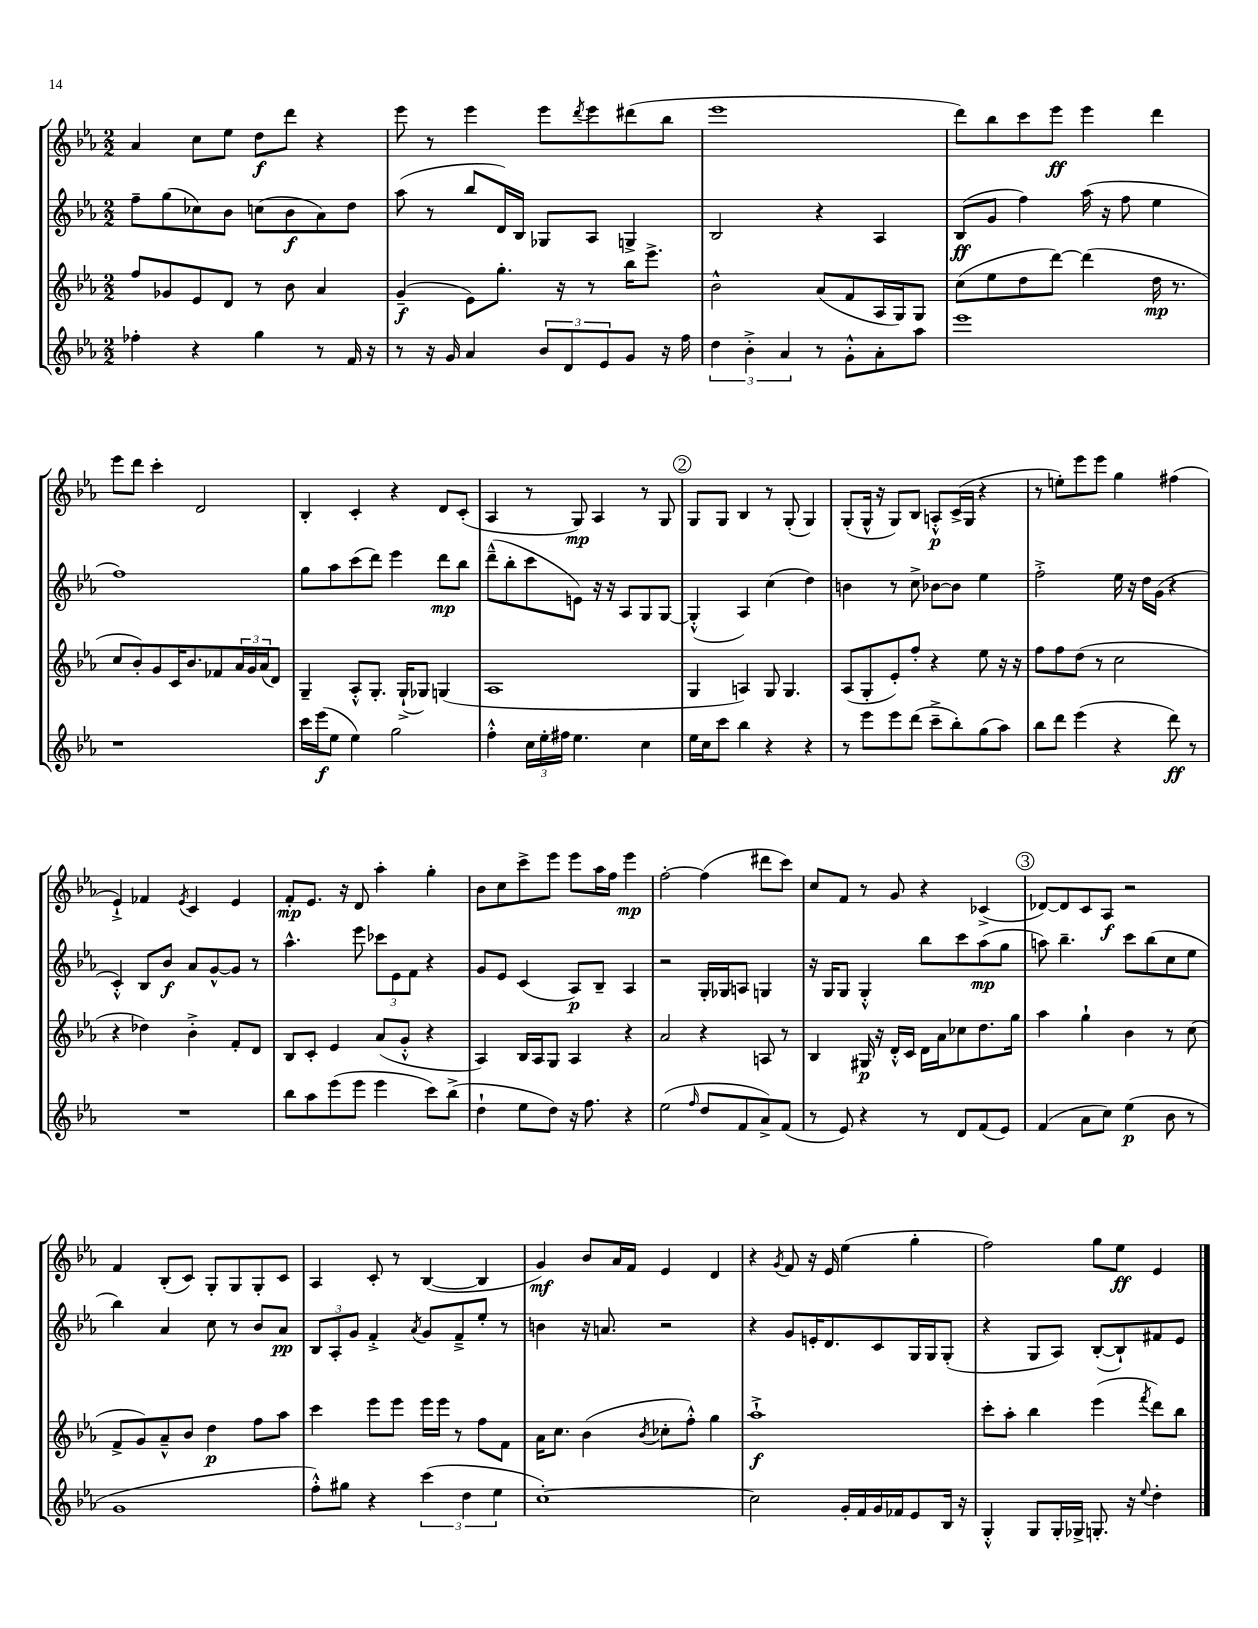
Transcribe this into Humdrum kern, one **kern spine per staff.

**kern	**kern	**kern	**kern
*staff4	*staff3	*staff2	*staff1
*clefG2	*clefG2	*clefG2	*clefG2
*k[b-e-a-]	*k[b-e-a-]	*k[b-e-a-]	*k[b-e-a-]
*M2/2	*M2/2	*M2/2	*M2/2
4ff-'\	8ff/L	8ff~\L	4a-/
.	8g-/	(8gg\	.
4r	8e-/	8cc-\)	8cc\L
.	8d/J	8b-\J	8ee-\J
4gg\	8r	(8cc\L	8dd\L
.	8b-\	8b-\	8ddd\J
8r	4a-/	8a-\)	4r
16f/	.	8dd\J	.
16r	.	.	.
=	=	=	=
8r	(4g~/	(8aa-\	8eee-\
16r	.	8r	8r
16g/	.	.	.
4a-/	8e-\L)	8bb-/L	4eee-\
.	8.gg'\J	16d/L)	.
.	.	16B-/JJ	.
12b-/L	.	8G-/L	8eee-\L
.	16r	.	.
12d/	.	.	.
.	.	.	8qddd/
.	8r	8A-/J	8eee-\
12e-/	.	.	.
8g/J	16bb-\LK	4G^/	(8ddd#\
.	8.eee-^\J	.	.
16r	.	.	8bb-\J
16ff\	.	.	.
=	=	=	=
6dd\	2b-^^\	2B-/	1eee-
6b-'^\	.	.	.
6a-/	.	.	.
8r	(8a-/L	4r	.
8g'^^\L	8f/	.	.
8a-'\	16A-/L	4A-/	.
.	16G/J)	.	.
8aa-\J	8G/J	.	.
=	=	=	=
1eee-	(8cc\L	(8B-/L	8ddd\L)
.	8ee-\	8g/J	8bb-\
.	8dd\	4ff\)	8ccc\
.	[8ddd\J)	.	8eee-\J
.	(4ddd\]	(16aa-\	4eee-\
.	.	16r	.
.	.	8ff\	.
.	16dd\	4ee-\	4ddd\
.	8.r	.	.
=	=	=	=
1r	8cc/L	1ff)	8eee-\L
.	8b-'/)	.	8ddd\J
.	8g/	.	4ccc'\
.	16c/K	.	.
.	8.b-/	.	.
.	.	.	2d/
.	8f-/	.	.
.	24a-/L	.	.
.	24g/	.	.
.	(24a-/J	.	.
.	8d/J)	.	.
=	=	=	=
16ccc\LL	4G~/	8gg\L	4B-'/
(16eee-\J	.	.	.
8ee-\J	.	8aa-\	.
4ee-\)	8A-'^^/L	(8ccc\	4c'/
.	8.G'/J	8ddd\J)	.
2gg\	.	4eee-\	4r
.	(16G`^/LK	.	.
.	8G-/J)	.	.
.	(4G/	8ddd\L	8d/L
.	.	8bb-\J	(8c'/J
=	=	=	=
4ff'^^\	1A-	(8ddd~^^\L	4A-/
.	.	8bb-'\	.
24cc\LL	.	8ccc\	8r
24ee-'\	.	.	.
24ff#\JJ	.	.	.
4.ee-\	.	8e\J)	8G/)
.	.	16r	4A-/
.	.	16r	.
.	.	8A-/L	.
4cc\	.	8G/	8r
.	.	[8G/J	8G/
=	=	=	=
16ee-\LL	4G/	(4G'^^/]	8G/L
16cc\J	.	.	.
8ccc\J	.	.	8G/J
4bb-\	4A/)	4A-/)	4B-/
4r	8G/	(4cc\	8r
.	4.G/	.	(8G'/
4r	.	4dd\)	4G/)
=	=	=	=
8r	(8A-/L	4b\	(8G'/L
8eee-\L	8G'/	.	16G^^/Jk
.	.	.	16r
8eee-\	8e-'/)	8r	8G/L)
(8ddd\J	8ff'/J	8cc^\	8B-/J
8ccc~^\L	4r	[8b-\L	8A'^^/L
8bb-'\)	.	8b-\]J	(16c^/L
.	.	.	16G/JJ
(8gg\	8ee-\	4ee-\	4r
8aa-\J)	16r	.	.
.	16r	.	.
=	=	=	=
8bb-\L	8ff\L	2ff'^\	8r
8ddd\J	8ff\	.	8ee'\L)
(4eee-\	(8dd\J	.	8eee-\
.	8r	.	8eee-\J
4r	2cc\	16ee-\	4gg\
.	.	16r	.
.	.	16dd\LL	.
.	.	(16g\JJ	.
8ddd\)	.	4r	(4ff#\
8r	.	.	.
=	=	=	=
1r	4r	4c'^^/)	4e-`^/)
.	4dd-\)	8B-/L	4f-/
.	.	8b-/J	.
.	.	.	8qe-/
.	4b-'^\	8a-/L	4c/
.	.	[8g^^/	.
.	8f'/L	8g/]J	4e-/
.	8d/J	8r	.
=	=	=	=
8bb-\L	8B-/L	4.aa-^^\	8f'/L
8aa-\	8c'/J	.	8.e-/J
(8eee-\	4e-/	.	.
.	.	.	16r
8eee-\J	.	8eee-\	8d/
4eee-\	(8a-/L	12ccc-\L	4aa-'\
.	.	12e-\	.
.	8g'^^/J	.	.
.	.	12f\J	.
8ccc\L)	4r	4r	4gg'\
(8bb-^\J	.	.	.
=	=	=	=
4dd`\	4A-/)	8g/L	8b-\L
.	.	8e-/J	8cc\
8ee-\L	16B-/LL	(4c/	8ccc^\
.	16A-/J	.	.
8dd\J)	8G/J	.	8eee-\J
16r	4A-/	8A-/L)	8eee-\L
8.ff\	.	.	.
.	.	8B-~/J	16aa-\L
.	.	.	16ff\JJ
4r	4r	4A-/	4eee-\
=	=	=	=
(2ee-\	2a-/	2r	[2ff'\
16qqff/	.	.	.
8dd/L	4r	16G'/LL	(4ff\]
.	.	16G-/J	.
8f/	.	8A/J	.
8a-^/)	8A/	4G/	8ddd#\L
(8f/J	8r	.	8ccc\J)
=	=	=	=
8r	4B-/	16r	8cc/L
.	.	16G/LK	.
8e-/)	.	8G/J	8f/J
4r	16G#/	4G'^^/	8r
.	16r	.	.
.	16d'^^/LL	.	8g/
.	16c/JJ	.	.
8r	16d\LL	8bb-\L	4r
.	16a-\J	.	.
8d/L	8cc-\	8ccc\	.
(8f/	8.dd\	(8aa-\	(4c-^/
8e-/J)	.	8gg\J	.
.	16gg\Jk	.	.
=	=	=	=
(4f/	4aa-\	8aa\)	[8d-/L)
.	.	4.bb-~\	8d-/]
8a-\L	4gg`\	.	8c/
8cc\J)	.	.	8A-/J
(4ee-\	4b-\	8ccc\L	2r
.	.	(8bb-\	.
8b-\	8r	8cc\	.
8r	(8cc\	8ee-\J	.
=	=	=	=
1g	8f^/L	4bb-\)	4f/
.	8g/)	.	.
.	8a-~^^/	4a-/	(8B-'/L
.	8b-/J	.	8c/J)
.	4dd\	8cc\	8G'/L
.	.	8r	8G/
.	8ff\L	8b-/L	8G'/
.	8aa-\J	8a-/J	8c/J
=	=	=	=
8ff'^^\L)	4ccc\	12B-/L	4A-/
.	.	12A-'/	.
8gg#\J	.	.	.
.	.	12g/J	.
4r	8eee-\L	4f'^/	8c'/
.	8eee-\J	.	8r
.	.	8qa-/	.
(6ccc\	16eee-\LL	8g/L	([4B-/
.	16eee-\JJ	.	.
.	8r	8f~^/	.
6dd\	.	.	.
.	8ff\L	8ee-'/J	4B-/]
6ee-\	.	.	.
.	8f\J	8r	.
=	=	=	=
[1cc')	16a-\LK	4b\	4g/)
.	8.cc\J	.	.
.	(4b-\	16r	8b-/L
.	.	8.a/	.
.	.	.	16a-/L
.	.	.	16f/JJ
.	8qb-/	.	.
.	8cc-'\L	2r	4e-/
.	8ff'^^\J)	.	.
.	4gg\	.	4d/
=	=	=	=
2cc\]	1aa-`^	4r	4r
.	.	.	8qg/
.	.	8g/L	8f/
.	.	16e'/K	16r
.	.	8.d/	16e-/
16g'/LL	.	.	(4ee-\
16f/	.	.	.
16g/	.	8c/	.
16f-/J	.	.	.
8e-/	.	16G/L	4gg'\
.	.	16G/J	.
16B-/Jk	.	(8G'/J	.
16r	.	.	.
=	=	=	=
4G'^^/	8ccc'\L	4r	2ff\)
.	8aa-'\J	.	.
8G/L	4bb-\	8G/L	.
16G'/L	.	8A-/J)	.
16G-^/JJ	.	.	.
8.G'/	(4eee-\	([8B-'/L	8gg\L
.	.	8B-`/])	8ee-\J
16r	.	.	.
8qqee-/	8qfff/	.	.
4dd'\	8ddd\L)	8f#/	4e-/
.	8bb-\J	8e-/J	.
==	==	==	==
*-	*-	*-	*-
